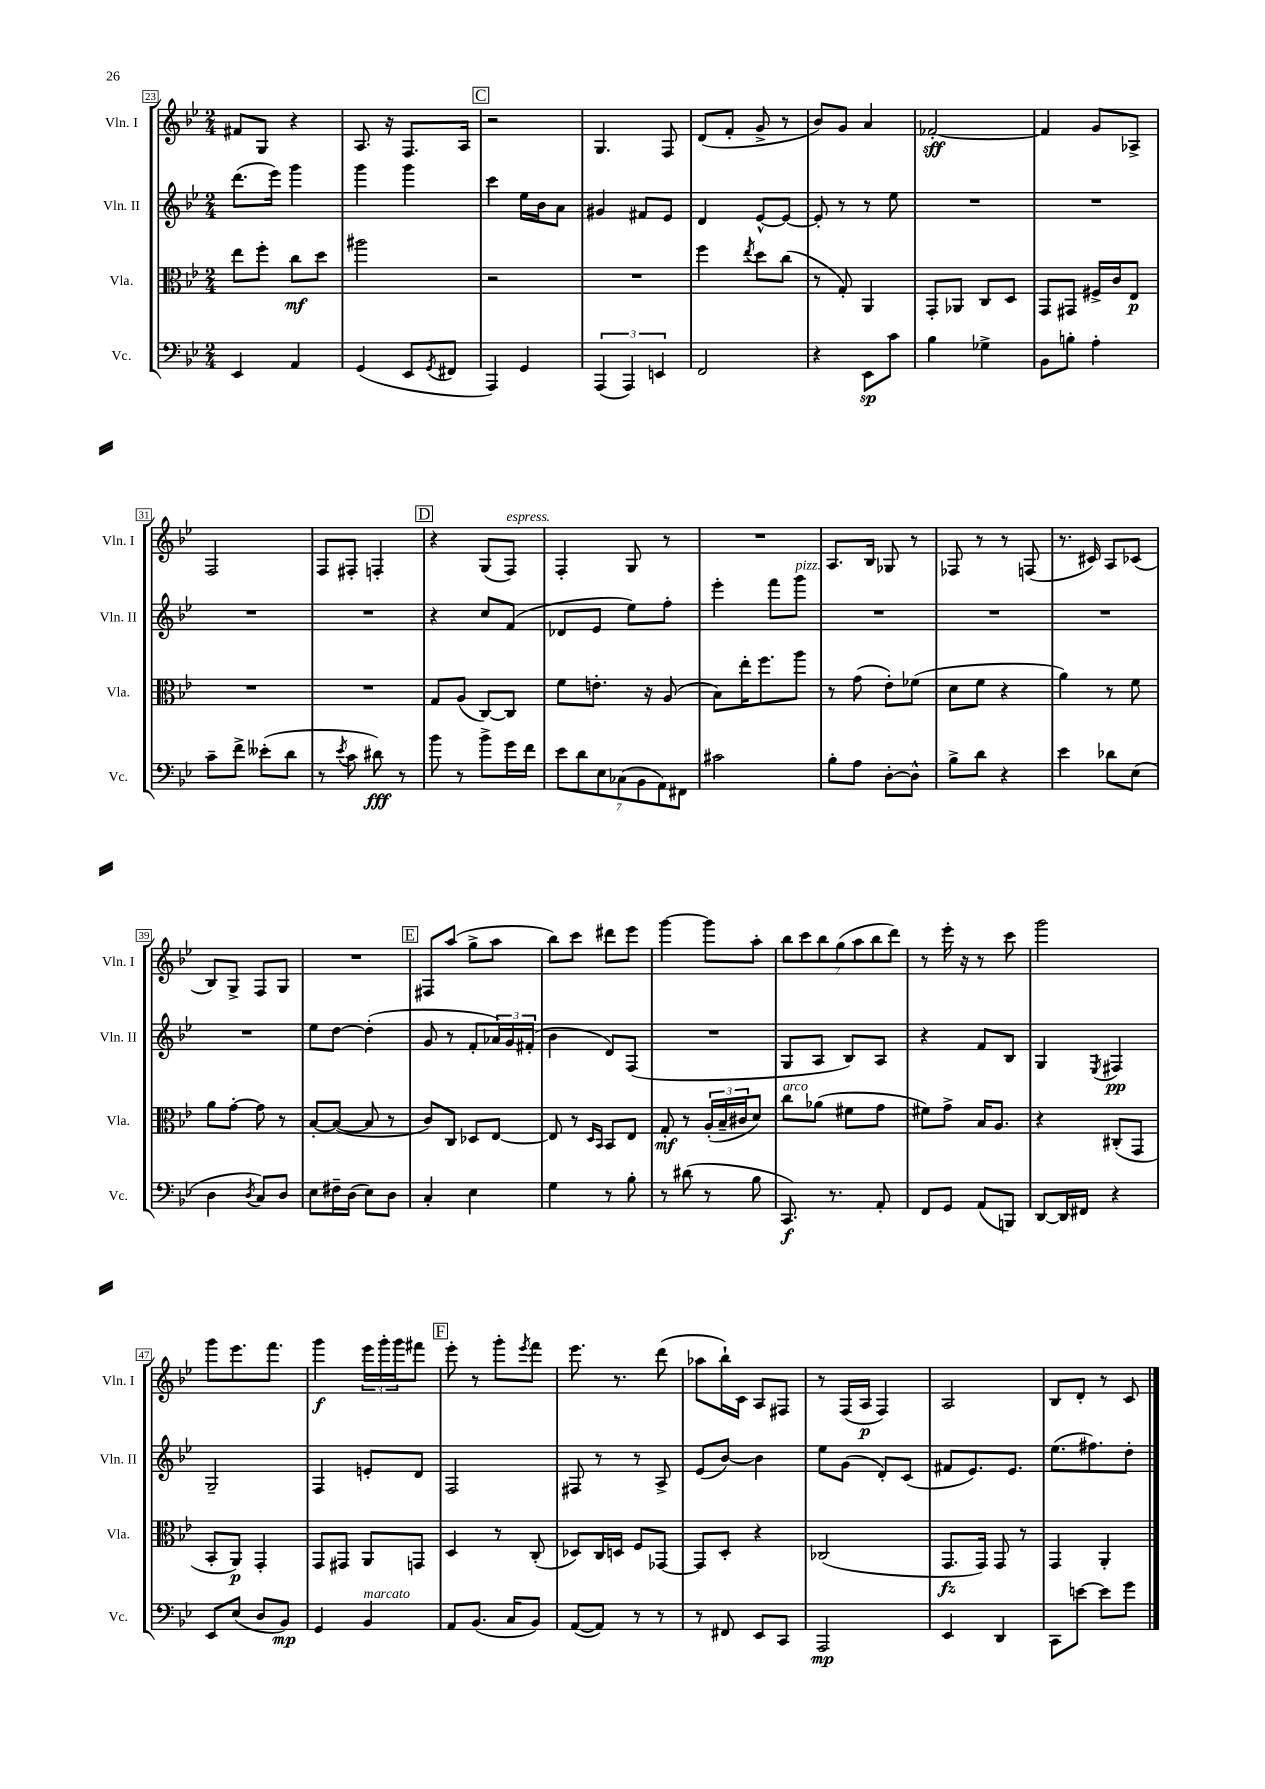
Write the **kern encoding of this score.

**kern	**dynam	**kern	**dynam	**kern	**dynam	**kern	**dynam
*part4	*part4	*part3	*part3	*part2	*part2	*part1	*part1
*staff4	*staff4	*staff3	*staff3	*staff2	*staff2	*staff1	*staff1
*I"Vc.	*	*I"Vla.	*	*I"Vln. II	*	*I"Vln. I	*
*I'Vc.	*	*I'Vla.	*	*I'Vln. II	*	*I'Vln. I	*
*clefF4	*	*clefC3	*	*clefG2	*	*clefG2	*
*k[b-e-]	*	*k[b-e-]	*	*k[b-e-]	*	*k[b-e-]	*
*M2/4	*	*M2/4	*	*M2/4	*	*M2/4	*
=23	=23	=23	=23	=23	=23	=23	=23
4EE-/	.	8ee-\L	.	(8.ddd\L	.	8f#X/L	.
.	.	8ff'\J	.	.	.	8G/J	.
.	.	.	.	16eee-\Jk)	.	.	.
4AA/	.	8cc\L	mf	4ggg\	.	4r	.
.	.	8dd\J	.	.	.	.	.
=24	=24	=24	=24	=24	=24	=24	=24
(4GG/	.	2aa#X\	.	4ggg\	.	8.A/	.
.	.	.	.	.	.	16r	.
8EE-/L	.	.	.	4ggg\	.	8.F/L	.
8qGG/	.	.	.	.	.	.	.
8FF#X/J	.	.	.	.	.	.	.
.	.	.	.	.	.	16A/Jk	.
!!LO:REH:place=s1:t=C
=25	=25	=25	=25	=25	=25	=25	=25
4AAA/)	.	2r	.	4ccc\	.	2r	.
4GG/	.	.	.	16ee-\LL	.	.	.
.	.	.	.	16b-\J	.	.	.
.	.	.	.	8a\J	.	.	.
=26	=26	=26	=26	=26	=26	=26	=26
(6AAA/	.	2r	.	4g#X/	.	4.G/	.
6AAA/)	.	.	.	.	.	.	.
.	.	.	.	8f#X/L	.	.	.
6EEn/	.	.	.	.	.	.	.
.	.	.	.	8e-/J	.	8F/	.
=27	=27	=27	=27	=27	=27	=27	=27
2FF/	.	4ff\	.	4d/	.	(8d/L	.
.	.	.	.	.	.	8f'/J	.
.	.	8qee-/	.	.	.	.	.
.	.	8dd\L	.	[8e-^^/L	.	8g^/	.
.	.	(8cc\J	.	8e-/J_	.	8r	.
=28	=28	=28	=28	=28	=28	=28	=28
4r	.	8r	.	8e-'/]	.	8b-/L)	.
.	.	8G'/)	.	8r	.	8g/J	.
8EE-\L	sp	4AA/	.	8r	.	4a/	.
8c\J	.	.	.	8ee-\	.	.	.
=29	=29	=29	=29	=29	=29	=29	=29
4B-\	.	8GG'/L	.	2r	.	[2f-X'/	sff
.	.	8AA-X/J	.	.	.	.	.
4G-X^\	.	8C/L	.	.	.	.	.
.	.	8D/J	.	.	.	.	.
=30	=30	=30	=30	=30	=30	=30	=30
8BB-\L	.	8GG/L	.	2r	.	4f-/]	.
8Bn'\J	.	8GG#X/J	.	.	.	.	.
4A'\	.	16F#X^/LL	.	.	.	8g/L	.
.	.	16c/J	.	.	.	.	.
.	.	8E-/J	p	.	.	8A-X^/J	.
!!LO:LB:g=z
=31	=31	=31	=31	=31	=31	=31	=31
8c~\L	.	2r	.	2r	.	2F/	.
8f^\J	.	.	.	.	.	.	.
(8e--X'\L	.	.	.	.	.	.	.
8d\J	.	.	.	.	.	.	.
=32	=32	=32	=32	=32	=32	=32	=32
8r	.	2r	.	2r	.	8F/L	.
8qe-/	.	.	.	.	.	.	.
8c\	.	.	.	.	.	8F#X'/J	.
8d#X\)	fff	.	.	.	.	4Fn'/	.
8r	.	.	.	.	.	.	.
!!LO:REH:place=s1:t=D
=33	=33	=33	=33	=33	=33	=33	=33
8b-\	.	8G/L	.	4r	.	4r	.
8r	.	(8A/J	.	.	.	.	.
8b-^\L	.	[8C/L)	.	8cc/L	.	(8G/L	.
!	!	!	!	!	!	!LO:TX:a:i:t=espress.	!
16g\L	.	8C/J]	.	(8f/J	.	8F/J)	.
16f\JJ	.	.	.	.	.	.	.
=34	=34	=34	=34	=34	=34	=34	=34
14e-\L	.	8f\L	.	8d-X/L	.	4F'/	.
14d\	.	.	.	.	.	.	.
.	.	8.en'\J	.	8e-/J	.	.	.
14E-\	.	.	.	.	.	.	.
(14C-X\	.	.	.	.	.	.	.
.	.	.	.	8ee-\L)	.	8G/	.
14BB-\	.	.	.	.	.	.	.
.	.	16r	.	.	.	.	.
14AA\)	.	.	.	.	.	.	.
.	.	(8A/	.	8ff'\J	.	8r	.
14FF#X\J	.	.	.	.	.	.	.
=35	=35	=35	=35	=35	=35	=35	=35
2c#X\	.	8B-\L)	.	4eee-'\	.	2r	.
.	.	16ee-'\K	.	.	.	.	.
.	.	8.ff\	.	.	.	.	.
.	.	.	.	8fff\L	.	.	.
!	!	!	!	!LO:TX:a:i:t=pizz.	!	!	!
.	.	8aa\J	.	8ggg\J	.	.	.
=36	=36	=36	=36	=36	=36	=36	=36
8B-'\L	.	8r	.	2r	.	8.A/L	.
8A\J	.	(8g\	.	.	.	.	.
.	.	.	.	.	.	16B-/Jk	.
[8D'\L	.	8e-'\L)	.	.	.	8G-X/	.
8D^^\J]	.	(8f-X\J	.	.	.	8r	.
=37	=37	=37	=37	=37	=37	=37	=37
8B-^\L	.	8d\L	.	2r	.	8F-X/	.
8d\J	.	8f\J	.	.	.	8r	.
4r	.	4r	.	.	.	8r	.
.	.	.	.	.	.	(8Fn/	.
=38	=38	=38	=38	=38	=38	=38	=38
4e-\	.	4a\)	.	2r	.	8.r	.
.	.	.	.	.	.	16c#X/)	.
8d-X\L	.	8r	.	.	.	8A/L	.
(8E-\J	.	8f\	.	.	.	(8c-X/J	.
!!LO:LB:g=z
=39	=39	=39	=39	=39	=39	=39	=39
4D\	.	8a\L	.	2r	.	8B-/L)	.
.	.	[8g'\J	.	.	.	8G^/J	.
8qD/	.	.	.	.	.	.	.
8C/L)	.	8g\]	.	.	.	8F/L	.
8D/J	.	8r	.	.	.	8G/J	.
=40	=40	=40	=40	=40	=40	=40	=40
8E-\L	.	[8B-'/L	.	8ee-\L	.	2r	.
16F#X~\L	.	(8B-/J_	.	[8dd\J	.	.	.
(16D\JJ	.	.	.	.	.	.	.
8E-\L)	.	8B-/]	.	(4dd'\]	.	.	.
8D\J	.	8r	.	.	.	.	.
!!LO:REH:place=s1:t=E
=41	=41	=41	=41	=41	=41	=41	=41
4C'/	.	8c/L)	.	8g/	.	8F#X/L	.
.	.	8C/J	.	8r	.	(8aa/J	.
4E-\	.	8D-X/L	.	8f'/L	.	8gg^\L	.
.	.	[8E-/J	.	24a-X/L)	.	8aa\J	.
.	.	.	.	24g/	.	.	.
.	.	.	.	(24f#X'/JJ	.	.	.
=42	=42	=42	=42	=42	=42	=42	=42
4G\	.	8E-/]	.	4b-\	.	8bb-\L)	.
.	.	8r	.	.	.	8ccc\J	.
.	.	16qqD/LL	.	.	.	.	.
.	.	16qqBB-/JJ	.	.	.	.	.
8r	.	8BB-/L	.	8d/L)	.	8ddd#X\L	.
8B-'\	.	8E-/J	.	(8F/J	.	8eee-\J	.
=43	=43	=43	=43	=43	=43	=43	=43
8r	.	8G'/	mf	2r	.	[4ggg\	.
(8d#X\	.	8r	.	.	.	.	.
8r	.	(24A'/LL	.	.	.	8ggg\L]	.
.	.	24B-~/	.	.	.	.	.
.	.	24c#X/J	.	.	.	.	.
8B-\	.	8d/J)	.	.	.	8aa'\J	.
=44	=44	=44	=44	=44	=44	=44	=44
!	!	!LO:TX:a:i:t=arco	!	!	!	!	!
8.CC/)	f	8cc\L	.	8G/L	.	14bb-\L	.
.	.	.	.	.	.	14ccc\	.
.	.	(8a-X\J	.	8A/J	.	.	.
.	.	.	.	.	.	14bb-\	.
8.r	.	.	.	.	.	.	.
.	.	.	.	.	.	(14gg\	.
.	.	8f#X\L	.	8B-/L)	.	.	.
.	.	.	.	.	.	14aa\	.
.	.	.	.	.	.	14bb-\	.
8AA'/	.	8g\J	.	8A/J	.	.	.
.	.	.	.	.	.	14ddd\J)	.
=45	=45	=45	=45	=45	=45	=45	=45
8FF/L	.	8f#X\L)	.	4r	.	8r	.
8GG/J	.	8g^\J	.	.	.	16eee-'\	.
.	.	.	.	.	.	16r	.
(8AA/L	.	16B-/KL	.	8f/L	.	8r	.
.	.	8.A/J	.	.	.	.	.
8BBBn/J)	.	.	.	8B-/J	.	8ccc\	.
=46	=46	=46	=46	=46	=46	=46	=46
[8DD/L	.	4r	.	4G/	.	2ggg\	.
16DD/L]	.	.	.	.	.	.	.
16FF#X/JJ	.	.	.	.	.	.	.
.	.	.	.	8qE-/	.	.	.
4r	.	(8C#X'/L	.	4F#X/	pp	.	.
.	.	8GG/J	.	.	.	.	.
!!LO:LB:g=z
=47	=47	=47	=47	=47	=47	=47	=47
8EE-/L	.	8BB-'/L	.	2G~/	.	8ggg\L	.
(8E-/J	.	8AA/J)	p	.	.	8.eee-\	.
8D/L	.	4GG'/	.	.	.	.	.
.	.	.	.	.	.	8.fff\J	.
8BB-/J)	mp	.	.	.	.	.	.
=48	=48	=48	=48	=48	=48	=48	=48
4GG/	.	8GG/L	.	4F/	.	4ggg\	f
.	.	8GG#X/J	.	.	.	.	.
!LO:TX:a:i:t=marcato	!	!	!	!	!	!	!
4BB-/	.	8AA/L	.	8en'/L	.	24eee-\LL	.
.	.	.	.	.	.	24ggg'\	.
.	.	.	.	.	.	24ggg\J	.
.	.	8GGn/J	.	8d/J	.	8fff#X\J	.
!!LO:REH:place=s1:t=F
=49	=49	=49	=49	=49	=49	=49	=49
8AA/L	.	4D/	.	2F/	.	8eee-'\	.
(8.BB-/J	.	.	.	.	.	8r	.
.	.	8r	.	.	.	8ggg'\L	.
16C/KL	.	.	.	.	.	.	.
.	.	.	.	.	.	8qeee-/	.
8BB-/J)	.	(8C'/	.	.	.	8fff\J	.
=50	=50	=50	=50	=50	=50	=50	=50
([8AA/L	.	8D-X/L)	.	8F#X/	.	8.eee-\	.
8AA/J])	.	16C/L	.	8r	.	.	.
.	.	16Dn/JJ	.	.	.	8.r	.
8r	.	8F/L	.	8r	.	.	.
8r	.	[8GG-X/J	.	8A^/	.	(8ddd\	.
=51	=51	=51	=51	=51	=51	=51	=51
8r	.	8GG-/L]	.	(8e-/L	.	8aa-X\L	.
8FF#X/	.	8D'/J	.	[8b-/J)	.	16bb-`\L)	.
.	.	.	.	.	.	16c\JJ	.
8EE-/L	.	4r	.	4b-\]	.	8A/L	.
8CC/J	.	.	.	.	.	8F#X/J	.
=52	=52	=52	=52	=52	=52	=52	=52
2AAA/	mp	(2C-X/	.	8ee-\L	.	8r	.
.	.	.	.	(8g\J	.	(16F/LL	.
.	.	.	.	.	.	16A/JJ	p
.	.	.	.	8d'/L)	.	4F/)	.
.	.	.	.	(8c/J	.	.	.
=53	=53	=53	=53	=53	=53	=53	=53
4EE-/	.	8.GG/L	fz	8f#X/L	.	2A/	.
.	.	.	.	8.e-/)	.	.	.
.	.	16GG/Jk)	.	.	.	.	.
4DD/	.	8GG/	.	.	.	.	.
.	.	.	.	8.e-/J	.	.	.
.	.	8r	.	.	.	.	.
=54	=54	=54	=54	=54	=54	=54	=54
8CC\L	.	4GG/	.	(8.ee-\L	.	8B-/L	.
[8en\J	.	.	.	.	.	8d'/J	.
.	.	.	.	8.ff#X\)	.	.	.
8e\L]	.	4AA'/	.	.	.	8r	.
8g\J	.	.	.	8dd'\J	.	8c/	.
==	==	==	==	==	==	==	==
*-	*-	*-	*-	*-	*-	*-	*-
